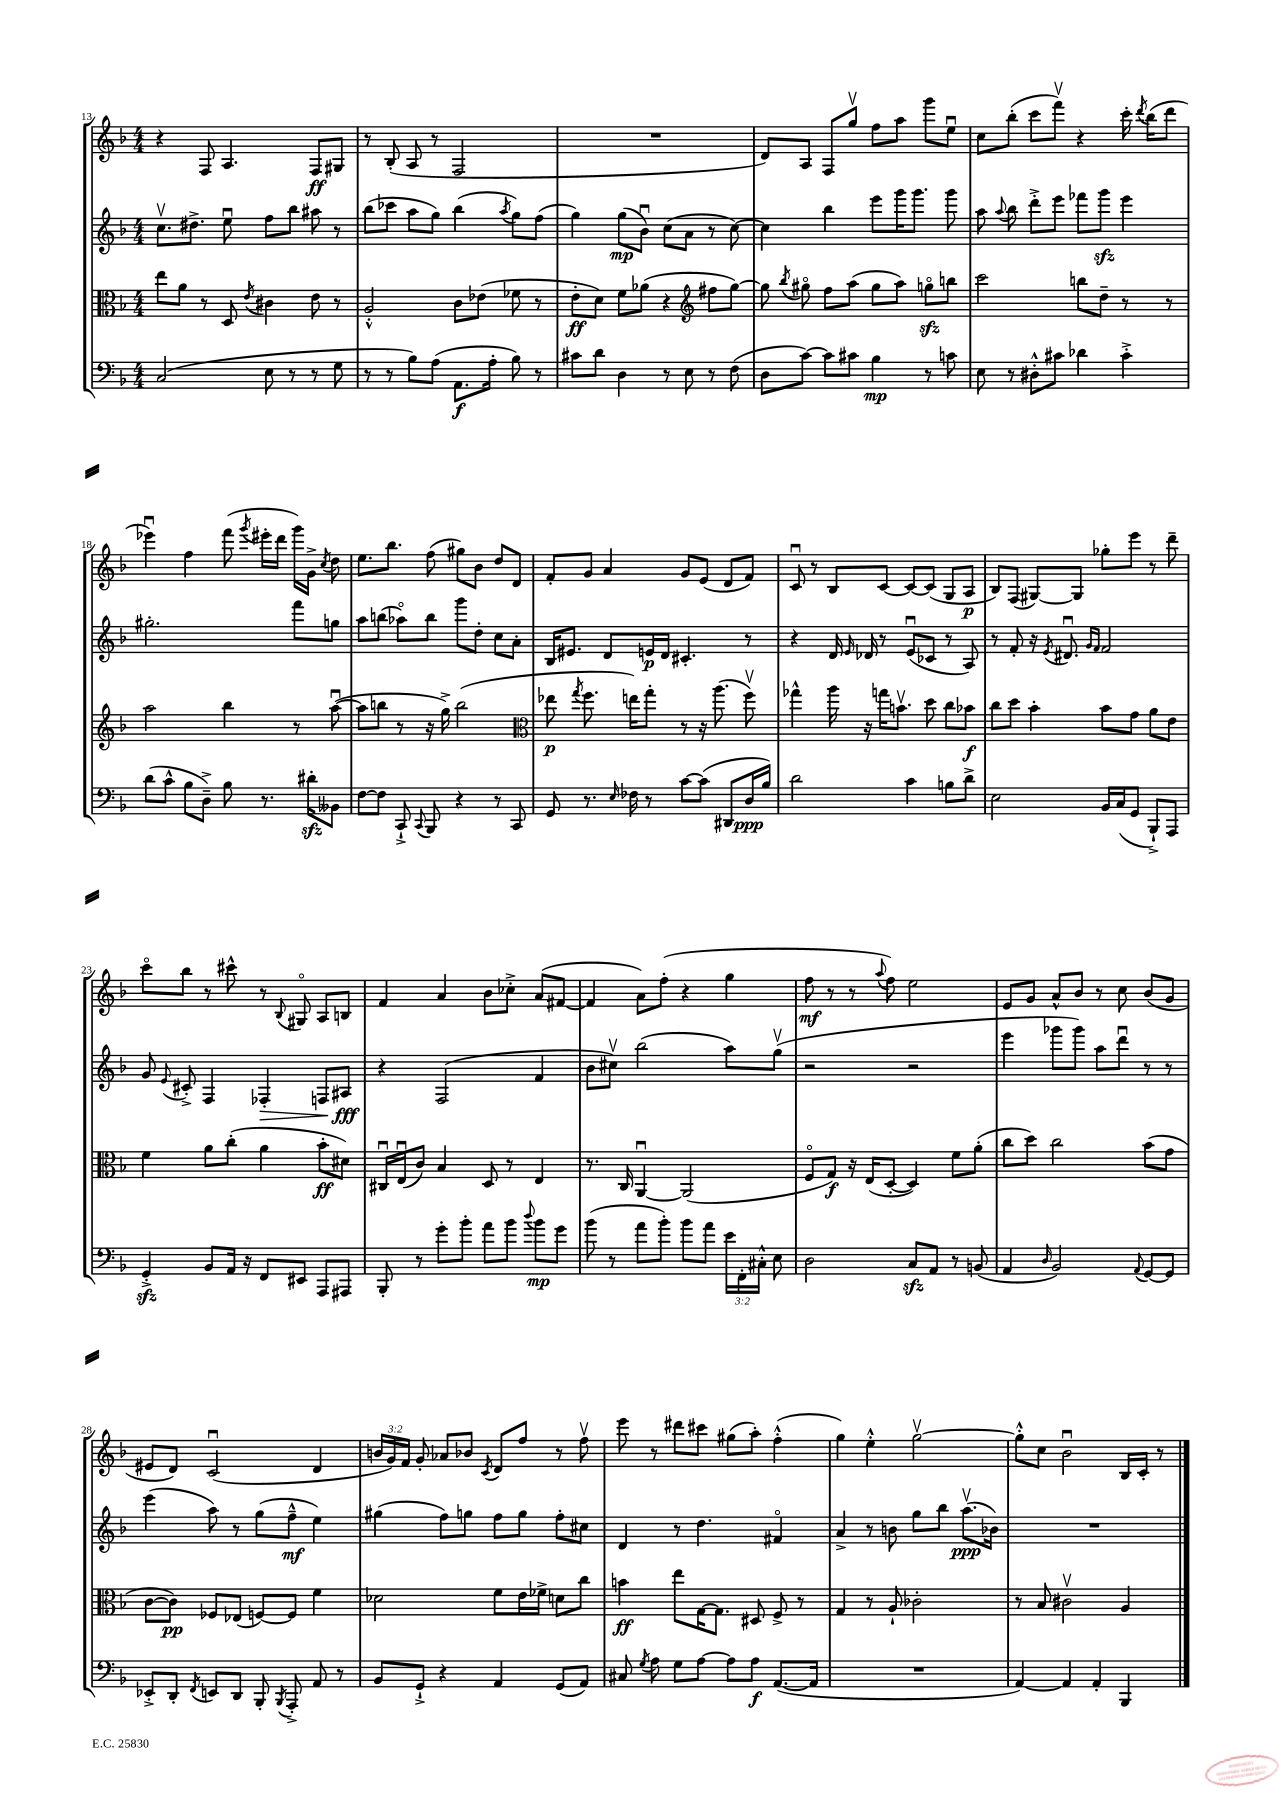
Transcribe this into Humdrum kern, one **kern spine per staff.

**kern	**dynam	**kern	**dynam	**kern	**dynam	**kern	**dynam
*part4	*part4	*part3	*part3	*part2	*part2	*part1	*part1
*staff4	*staff4	*staff3	*staff3	*staff2	*staff2	*staff1	*staff1
*clefF4	*	*clefC3	*	*clefG2	*	*clefG2	*
*k[b-]	*	*k[b-]	*	*k[b-]	*	*k[b-]	*
*M4/4	*	*M4/4	*	*M4/4	*	*M4/4	*
=13	=13	=13	=13	=13	=13	=13	=13
(2C/	.	8ee\L	.	8.ccv\L	.	4r	.
.	.	8a\J	.	.	.	.	.
.	.	.	.	8.dd#X^\J	.	.	.
.	.	8r	.	.	.	8F/	.
.	.	8D/	.	8eeu\	.	4.A/	.
.	.	8qe/	.	.	.	.	.
8E\	.	4c#X\	.	8ff\L	.	.	.
8r	.	.	.	8bb-\J	.	.	.
8r	.	8e\	.	8aa#X\	.	8F/L	ff
8G\	.	8r	.	8r	.	8G#X/J	.
=14	=14	=14	=14	=14	=14	=14	=14
8r	.	2A'^^/	.	(8bb-\L	.	8r	.
8r	.	.	.	8ccc-X\J	.	(8B-'/	.
8B-\L)	.	.	.	8aa\L	.	8A/	.
(8A\J	.	.	.	8gg\J)	.	8r	.
8.AA\L	f	8c\L	.	(4bb-\	.	2F/	.
.	.	(8e-X\J	.	.	.	.	.
16A'\Jk	.	.	.	.	.	.	.
.	.	.	.	8qaa/	.	.	.
8B-\)	.	8f-X\	.	8gg\L)	.	.	.
8r	.	8r	.	(8ff\J	.	.	.
=15	=15	=15	=15	=15	=15	=15	=15
8c#X\L	.	8e'\L	ff	4gg\)	.	1r	.
8d\J	.	8d\J)	.	.	.	.	.
4D\	.	8f\L	.	(8gg\L	mp	.	.
.	.	(8a-X\J	.	8b-u\J)	.	.	.
8r	.	4r	.	(8cc\L	.	.	.
8E\	.	.	.	8a\J	.	.	.
*	*	*clefG2	*	*	*	*	*
8r	.	8ff#X\L	.	8r	.	.	.
(8F\	.	[8gg\J)	.	[8cc\)	.	.	.
=16	=16	=16	=16	=16	=16	=16	=16
8D\L	.	8gg\]	.	4cc\]	.	8d/L)	.
.	.	8qbb-/	.	.	.	.	.
[8c\J)	.	8gg#X\	.	.	.	8A/J	.
8c\L]	.	8ff\L	.	4bb-\	.	8F/L	.
8c#X\J	.	(8aa\J	.	.	.	8ggv/J	.
4B-\	mp	8gg#\L	.	8eee\L	.	8ff\L	.
.	.	8aa\J)	.	16ggg\K	.	8aa\J	.
.	.	.	.	8.ggg\J	.	.	.
8r	.	8ggnzz\L	.	.	.	8ggg\L	.
8cn\	.	8bbn\J	.	8ggg\	.	8eeu\J	.
=17	=17	=17	=17	=17	=17	=17	=17
8E\	.	2ccc\	.	8aa\	.	8cc\L	.
.	.	.	.	8qqaa/	.	.	.
8r	.	.	.	8bb-\	.	(8bb-'\J	.
8D#X'^^\L	.	.	.	8ddd'^\L	.	8ccc\L	.
8c#X\J	.	.	.	8eee\J	.	8fffv\J)	.
4d-X\	.	8bbn\L	.	8fff-X\L	.	4r	.
.	.	8dd~\J	.	8gggzz\J	.	.	.
4c#'^\	.	8r	.	4eee\	.	16ccc'\	.
.	.	.	.	.	.	8qddd/	.
.	.	.	.	.	.	(16bb-\KL	.
.	.	8r	.	.	.	8ddd\J	.
!!LO:LB:g=z
=18	=18	=18	=18	=18	=18	=18	=18
(8d\L	.	2aa\	.	2.gg#X'\	.	4eee-Xu\)	.
8c^^\J	.	.	.	.	.	.	.
8B-\L	.	.	.	.	.	4ff\	.
8D~^\J)	.	.	.	.	.	.	.
8B-\	.	4bb-\	.	.	.	(8fff\	.
.	.	.	.	.	.	8qggg/	.
8.r	.	.	.	.	.	16eee#X'\LL	.
.	.	.	.	.	.	16ddd\JJ	.
.	.	8r	.	8fff\L	.	16ggg\LL)	.
16d#Xzz'\KL	.	.	.	.	.	16g^\JJ	.
.	.	.	.	.	.	8qcc/	.
8BB--X\J	.	([8aau\	.	8ggn\J	.	8dd\	.
=19	=19	=19	=19	=19	=19	=19	=19
[8F\L	.	8aa\L]	.	8aa\L	.	8.ee\L	.
8F\J]	.	8bbn\J	.	(8bbn\J	.	.	.
.	.	.	.	.	.	8.bb-\J	.
8CC`^/	.	8r	.	8aa-X\L)	.	.	.
8qqCC/	.	.	.	.	.	.	.
8BBB-/	.	16r	.	8bb\J	.	(8ff\	.
.	.	16gg^\)	.	.	.	.	.
4r	.	(2bb\	.	8ggg\L	.	8gg#X\L)	.
.	.	.	.	8dd'\J	.	8b-\J	.
8r	.	.	.	8cc\L	.	8dd/L	.
8CC/	.	.	.	8a'\J	.	8d/J	.
=20	=20	=20	=20	=20	=20	=20	=20
*	*	*clefC3	*	*	*	*	*
8GG/	.	8ee-X\	p	16B-/KL	.	8f'/L	.
.	.	.	.	8.e#X/J	.	.	.
.	.	8qgg/	.	.	.	.	.
8.r	.	8.ff\	.	.	.	8g/J	.
.	.	.	.	8d/L	.	4a/	.
16qqE/	.	.	.	.	.	.	.
16F-X\	.	16een\KL)	.	.	.	.	.
8r	.	8gg'\J	.	16en/L	p	.	.
.	.	.	.	16d/JJ	.	.	.
[8c\L	.	8r	.	4.c#X'/	.	8g/L	.
(8c\J]	.	16r	.	.	.	(8e/J	.
.	.	(8.aa\	.	.	.	.	.
8DD#X/L	.	.	.	.	.	8d/L	.
16D/L	ppp	8ffv\)	.	8r	.	8f/J)	.
16B-/JJ)	.	.	.	.	.	.	.
=21	=21	=21	=21	=21	=21	=21	=21
2d\	.	4gg-X^^\	.	4r	.	8cu/	.
.	.	.	.	.	.	8r	.
.	.	16aa\	.	16d/	.	8B-/L	.
.	.	.	.	16qqe/	.	.	.
.	.	16r	.	16d-X/	.	.	.
.	.	16ggn\KL	.	8r	.	[8c/J	.
.	.	8.bnv\J	.	.	.	.	.
4c\	.	.	.	(8eu/L	.	8c/L_	.
.	.	8dd\	.	8c-X/J	.	(8c/J]	.
8Bn\L	.	8cc\L	.	8r	.	8G/L	.
8d^\J	.	8b-X\J	f	8A/)	.	8A/J	p
=22	=22	=22	=22	=22	=22	=22	=22
2E\	.	8cc\L	.	8r	.	8B-/L)	.
.	.	8dd\J	.	8f'/	.	(8F/J	.
.	.	4b-'\	.	16r	.	[8G#X/L)	.
.	.	.	.	8qe/	.	.	.
.	.	.	.	8.d#Xu/	.	.	.
.	.	.	.	.	.	8G#/J]	.
.	.	.	.	16qqg/LL	.	.	.
.	.	.	.	16qqf/JJ	.	.	.
16BB-/LL	.	8b-\L	.	2f/	.	8gg-X'\L	.
(16C/J	.	.	.	.	.	.	.
8GG/J	.	8g\J	.	.	.	8eee\J	.
8BBB-`^/L)	.	8a\L	.	.	.	8r	.
8AAA/J	.	8e\J	.	.	.	8ddd~\	.
!!LO:LB:g=z
=23	=23	=23	=23	=23	=23	=23	=23
4GGzz'^/	.	4f\	.	8g/	.	8ccc\L	.
.	.	.	.	8qqe/	.	.	.
.	.	.	.	8c#X'^/	.	8bb-\J	.
8BB-/L	.	8a\L	.	4F/	.	8r	.
16AA/Jk	.	(8cc'\J	.	.	.	8ccc#X^^\	.
16r	.	.	.	.	.	.	.
!	!	!	!	!	!LO:HP:b	!	!
8FF/L	.	4a\	.	4F-X'/	>	8r	.
.	.	.	.	.	.	8qqB-/	.
8EE#X/J	.	.	.	.	.	8G#X/	.
8AAA/L	.	8b-'\L	ff	8Fn/L	.	8A/L	.
8AAA#X/J	.	8d#X\J)	.	8A#X/J	fff	8Bn/J	.
.	.	.	.	.	]	.	.
=24	=24	=24	=24	=24	=24	=24	=24
8BBB-'/	.	16C#Xu/LL	.	4r	.	4f/	.
.	.	(16Eu/J	.	.	.	.	.
8r	.	8c/J)	.	.	.	.	.
8g'\L	.	4B-/	.	(2F/	.	4a/	.
8b-'\J	.	.	.	.	.	.	.
8a\L	.	8D/	.	.	.	8b-\L	.
8b-\J	.	8r	.	.	.	8cc-X'^\J	.
8qqdd/	.	.	.	.	.	.	.
8b-\L	mp	4E/	.	4f/	.	(8a/L	.
8g\J	.	.	.	.	.	[8f#X/J	.
=25	=25	=25	=25	=25	=25	=25	=25
(8b-\	.	8.r	.	8b-\L	.	4f#/]	.
8r	.	.	.	8cc#Xv\J)	.	.	.
.	.	16C/	.	.	.	.	.
8a\L	.	[4AAu/	.	(2bb-\	.	8a\L)	.
8b-'\J)	.	.	.	.	.	(8ff'\J	.
8b-\L	.	(2AA/]	.	.	.	4r	.
8a\J	.	.	.	.	.	.	.
24e\LL	.	.	.	8aa\L)	.	4gg\	.
24FF'\	.	.	.	.	.	.	.
24C#X'^^\JJ	.	.	.	.	.	.	.
8E\	.	.	.	(8ggv\J	.	.	.
=26	=26	=26	=26	=26	=26	=26	=26
2D\	.	8F/L	.	2r	.	8ff\	mf
.	.	8G/J)	f	.	.	8r	.
.	.	16r	.	.	.	8r	.
.	.	(16E/KL	.	.	.	.	.
.	.	.	.	.	.	8qqaa/	.
.	.	[8D'/J	.	.	.	8ff\)	.
8Czz/L	.	4D/])	.	2r	.	2ee\	.
8AA/J	.	.	.	.	.	.	.
8r	.	8f\L	.	.	.	.	.
(8BBn/	.	(8a'\J	.	.	.	.	.
=27	=27	=27	=27	=27	=27	=27	=27
4AA/	.	8cc\L	.	4eee\	.	8e/L	.
.	.	8dd\J)	.	.	.	8g/J	.
16qqD/	.	.	.	.	.	.	.
2BB-/)	.	2cc\	.	8ggg-X\L	.	8a^^/L	.
.	.	.	.	8ggg-\J)	.	8b-/J	.
.	.	.	.	8aa\L	.	8r	.
.	.	.	.	8dddu\J	.	8cc\	.
8qqAA/	.	.	.	.	.	.	.
[8GG/L	.	(8b-\L	.	8r	.	(8b-/L	.
8GG/J]	.	8g\J	.	8r	.	8g/J	.
!!LO:LB:g=z
=28	=28	=28	=28	=28	=28	=28	=28
8EE-X'^/L	.	[8c\L	.	(4eee\	.	8e#X/L	.
8DD'/J	.	8c\J])	pp	.	.	8d/J)	.
8qFF/	.	.	.	.	.	.	.
8EEn/L	.	8F-X/L	.	8aa\)	.	(2cu/	.
8DD/J	.	(8E-X/J	.	8r	.	.	.
8BBB-'/	.	[8Fn/L)	.	(8gg\L	.	.	.
8qBBB-/	.	.	.	.	.	.	.
8AAA'^/	.	8F/J]	.	8ff~^^\J	mf	.	.
8AA/	.	4f\	.	4ee\)	.	4d/	.
8r	.	.	.	.	.	.	.
=29	=29	=29	=29	=29	=29	=29	=29
8BB-/L	.	2d-X\	.	(4gg#X\	.	24bn/LL	.
.	.	.	.	.	.	24g/)	.
.	.	.	.	.	.	24f/JJ	.
8GG`^/J	.	.	.	.	.	8g'/	.
4r	.	.	.	8ff\L)	.	8a-X/L	.
.	.	.	.	8ggn\J	.	8b-X/J	.
.	.	.	.	.	.	8qc/	.
4AA/	.	8f\L	.	8ff\L	.	8d/L	.
.	.	16e\L	.	8gg\J	.	8ff/J	.
.	.	16f-X^\JJ	.	.	.	.	.
(8GG/L	.	8dn\L	.	8ff'\L	.	8r	.
8AA/J)	.	8cc\J	.	8cc#X\J	.	8ffv\	.
=30	=30	=30	=30	=30	=30	=30	=30
8C#X/	.	4bn\	ff	4d/	.	8eee\	.
8qG/	.	.	.	.	.	.	.
8A\	.	.	.	.	.	8r	.
8G\L	.	8ee\L	.	8r	.	8ddd#X\L	.
[8A\J	.	[16G\K	.	4.dd\	.	8ccc#X\J	.
.	.	8.G\J]	.	.	.	.	.
8A\L]	.	.	.	.	.	(8gg#X\L	.
8A\J	f	8D#X/	.	.	.	8aa'\J)	.
([8.AA/L	.	8F^/	.	4f#X/	.	(4ff'^^\	.
.	.	8r	.	.	.	.	.
16AA/Jk]	.	.	.	.	.	.	.
=31	=31	=31	=31	=31	=31	=31	=31
1r	.	4G/	.	4a^/	.	4gg\)	.
.	.	8r	.	8r	.	4ee'^^\	.
.	.	8A`/	.	8bn\	.	.	.
.	.	2c-X'\	.	8gg\L	.	[2ggv\	.
.	.	.	.	8bb-\J	.	.	.
.	.	.	.	(8.aav\L	ppp	.	.
.	.	.	.	16b-X\Jk)	.	.	.
=32	=32	=32	=32	=32	=32	=32	=32
[4AA/)	.	8r	.	1r	.	8gg'^^\L]	.
.	.	8B-/	.	.	.	8cc\J	.
4AA/]	.	2c#Xv\	.	.	.	2b-u\	.
4AA'/	.	.	.	.	.	.	.
4BBB-/	.	4A/	.	.	.	16B-/LL	.
.	.	.	.	.	.	16c'/JJ	.
.	.	.	.	.	.	8r	.
==	==	==	==	==	==	==	==
*-	*-	*-	*-	*-	*-	*-	*-
